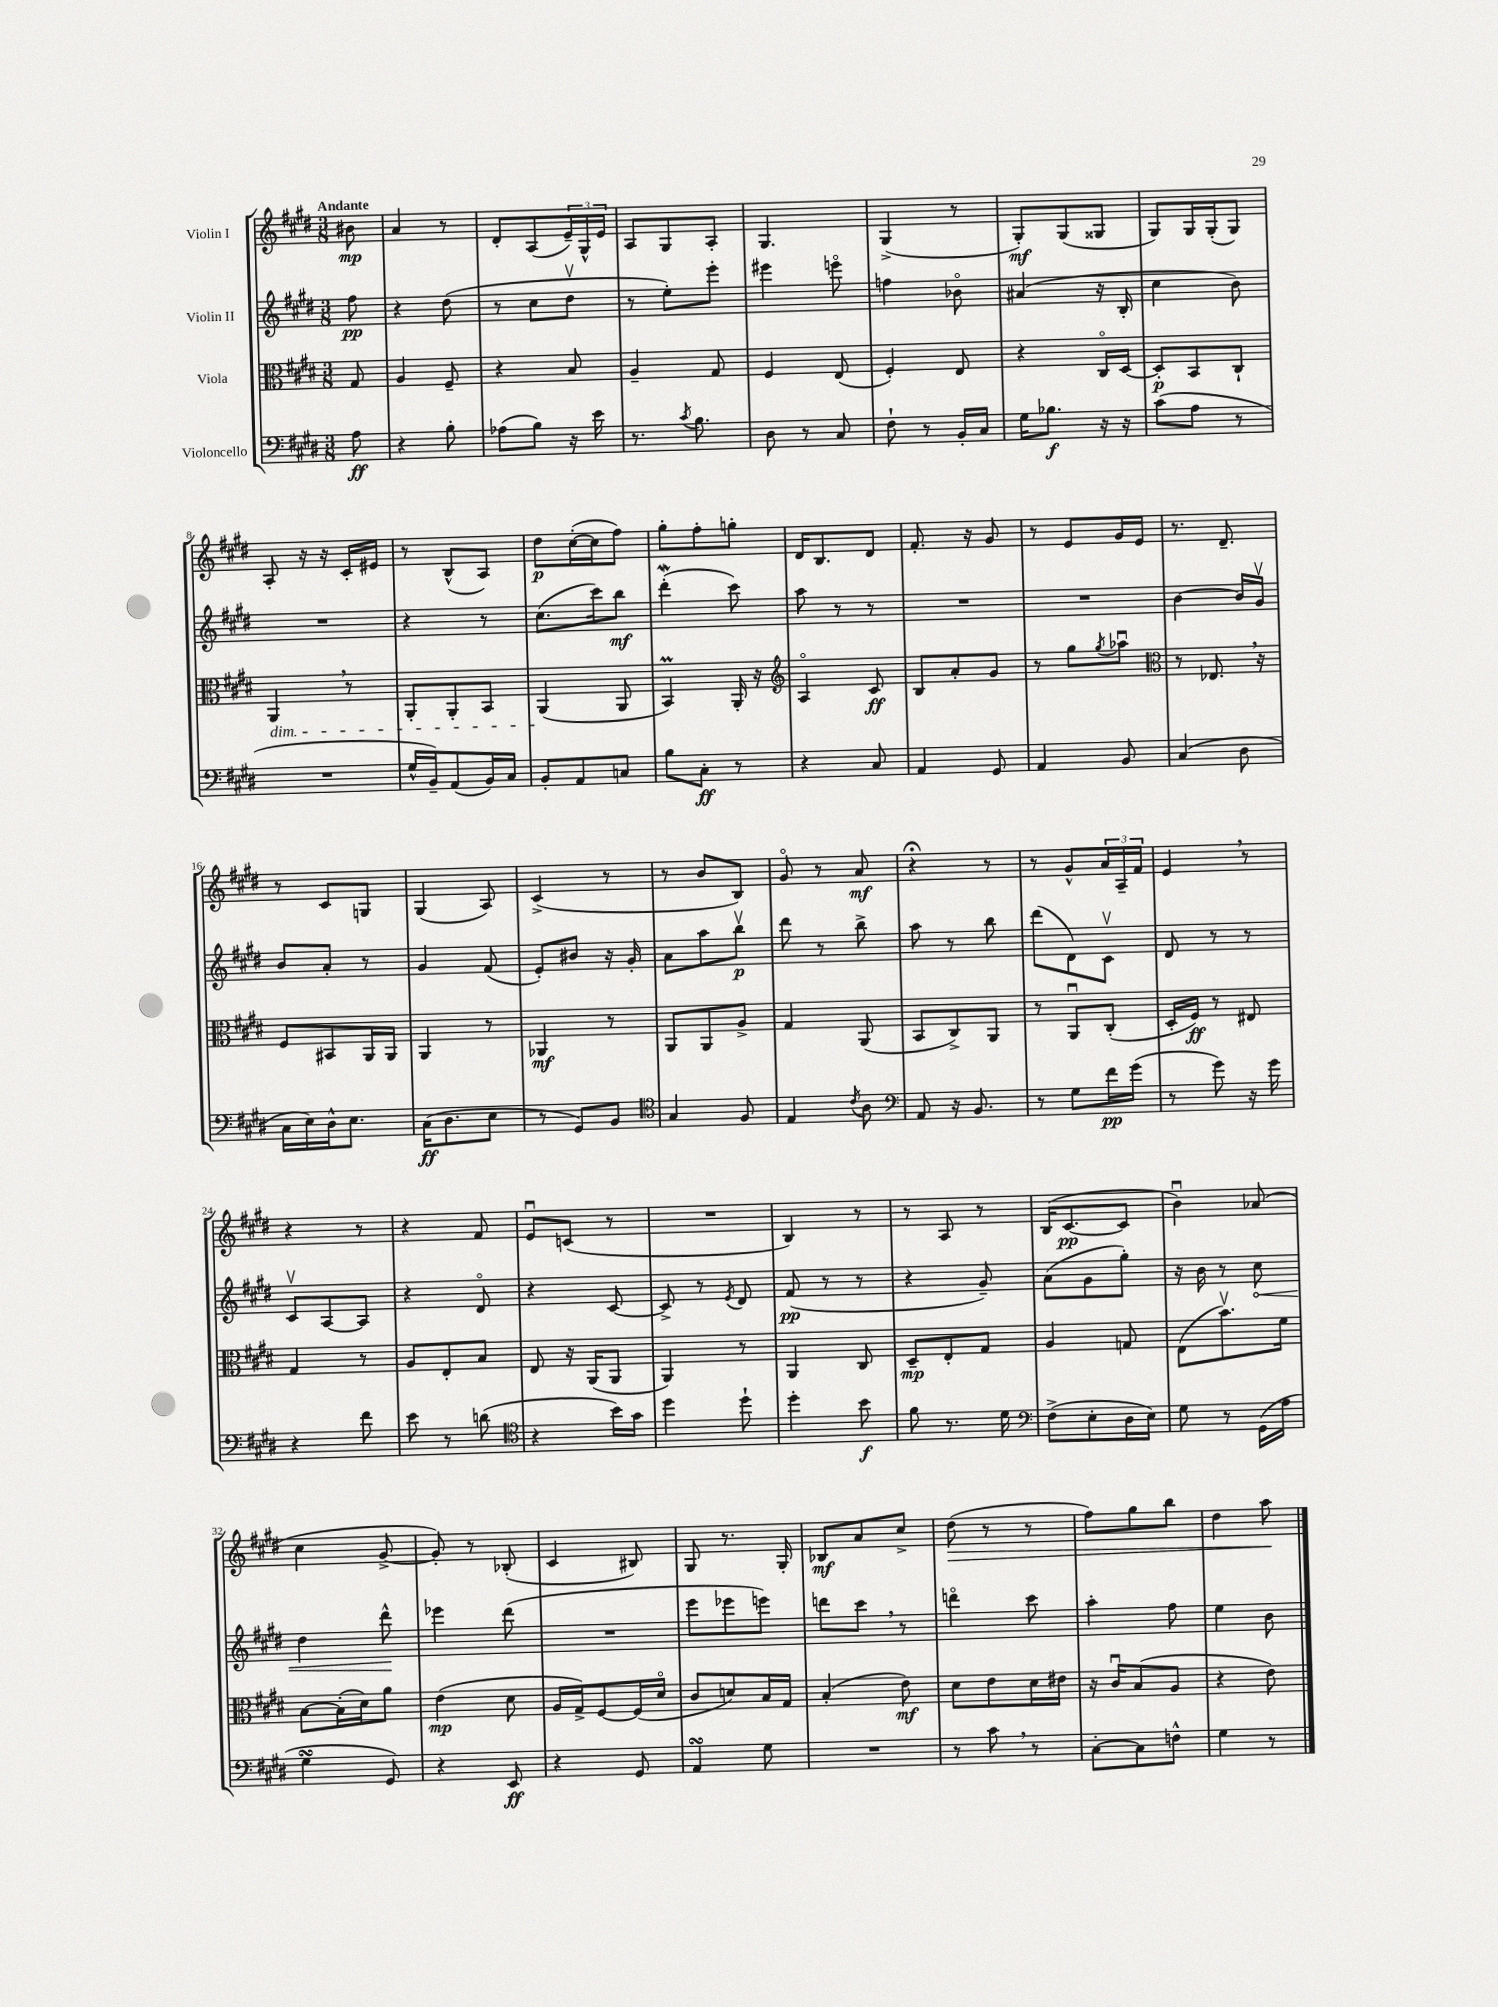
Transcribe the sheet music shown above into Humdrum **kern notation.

**kern	**kern	**kern	**kern
*staff4	*staff3	*staff2	*staff1
*clefF4	*clefC3	*clefG2	*clefG2
*k[f#c#g#d#]	*k[f#c#g#d#]	*k[f#c#g#d#]	*k[f#c#g#d#]
*M3/8	*M3/8	*M3/8	*M3/8
8A	8G#	8ff#	8b#
=	=	=	=
4r	4A	4r	4a
8B'	8F#~	(8dd#	8r
=	=	=	=
(8A-	4r	8r	8d#'
8B)	.	8cc#	(8A
16r	8B	8dd#v	24e~)
.	.	.	24G#^^
16e	.	.	.
.	.	.	24e
=	=	=	=
8.r	4A~	8r	8A
.	.	8ee')	8G#
8qc#	.	.	.
8.B	.	.	.
.	8G#	8eee'	8A'
=	=	=	=
8D#	4F#	4eee#	4.G#
8r	.	.	.
8C#	(8E	8eeeo	.
=	=	=	=
8F#`	4F#')	4ff	(4G#^
8r	.	.	.
16BB'	8E	8b-o	8r
16C#	.	.	.
=	=	=	=
16G#	4r	(4a#	8G#')
8.B-	.	.	.
.	.	.	(8G#
16r	16C#o	16r	8G##
16r	[16D#	16B'	.
=	=	=	=
(8c#	8D#']	4cc#	8G#)
8A	8BB	.	16G#
.	.	.	(16G#'
8r	8C#`	8b)	8G#)
=	=	=	=
4.r	4AA	4.r	8A'
.	.	.	16r
.	.	.	16r
.	8r	.	16c#'
.	.	.	16e#
=	=	=	=
16G#^^	8AA'	4r	8r
16BB~)	.	.	.
(8AA	8AA'	.	(8B^^
16BB)	8BB	8r	8A)
16C#	.	.	.
=	=	=	=
8BB'	(4AA	(8.cc#	8dd#
8AA	.	.	([16cc#'
.	.	16ccc#)	16cc#]
8C	8AA	8bb	8ff#)
=	=	=	=
8B	4BB)	(4ddd#'	8gg#'
8C#'	.	.	8ff#'
8r	16AA'	8ccc#)	8gg'
.	16r	.	.
=	=	=	=
*	*clefG2	*	*
4r	4Ao	8aa	16d#
.	.	.	8.B
.	.	8r	.
8C#	8c#	8r	8d#
=	=	=	=
4AA	8B	4.r	8.f#'
.	8a'	.	.
.	.	.	16r
8GG#	8g#	.	8g#
=	=	=	=
4AA	8r	4.r	8r
.	8gg#	.	8e
.	8qgg#	.	.
8BB	8aa-u	.	16g#
.	.	.	16e
=	=	=	=
*	*clefC3	*	*
(4C#	8r	[4b	8.r
.	8.E-	.	.
.	.	.	8.d#~
8D#	.	16b]	.
.	16r	16g#v	.
=	=	=	=
16C#	8F#	8b	8r
16E)	.	.	.
16D#^^	8BB#	8a'	8c#
8.E	.	.	.
.	16AA	8r	8G
.	16AA	.	.
=	=	=	=
(16C#	4AA	4g#	(4G#
8.D#	.	.	.
8E	8r	(8f#	8A)
=	=	=	=
8r	4AA-	8e')	(4c#^
8GG#)	.	8b#	.
8BB	8r	16r	8r
.	.	16g#'	.
=	=	=	=
*clefC4	*	*	*
4G#	8AA	8a	8r
.	8AA	8aa	8b
8F#	8A^	8bbv	8B)
=	=	=	=
4E	4G#	8ddd#	8g#o
.	.	8r	8r
8qc#	.	.	.
8A	(8AA	8bb^	8a
=	=	=	=
*clefF4	*	*	*
8AA	8BB	8aa	4r;
16r	8C#^)	8r	.
8.BB	.	.	.
.	8AA	8bb	8r
=	=	=	=
8r	8r	(8ddd#	8r
8G#	8AAu	8d#)	8g#^^
16f#	(8C#'	8c#v	24a
.	.	.	24A~
(16g#	.	.	.
.	.	.	24f#
=	=	=	=
8r	16D#'	8d#	4e
.	16F#)	.	.
8g#)	8r	8r	.
16r	8E#	8r	8r
16g#	.	.	.
=	=	=	=
4r	4G#	8c#v	4r
.	.	[8A	.
8f#	8r	8A]	8r
=	=	=	=
8e	8A	4r	4r
8r	8E'	.	.
(8d	8B	8d#o	8f#
=	=	=	=
*clefC4	*	*	*
4r	8E	4r	8eu
.	16r	.	(8c
.	(16AA	.	.
16b)	8AA	[8c#	8r
16g#	.	.	.
=	=	=	=
4dd#	4AA)	8c#^]	4.r
.	.	8r	.
.	.	8qe	.
8dd#`	8r	8d#	.
=	=	=	=
4dd#'	4AA	(8f#	4B)
.	.	8r	.
8b	8C#	8r	8r
=	=	=	=
8f#	8D#~	4r	8r
8.r	8E'	.	8A
.	8G#	8g#~)	8r
16d#	.	.	.
=	=	=	=
*clefF4	*	*	*
(8F#^	4A	(8a	(16B
.	.	.	[8.c#
8E'	.	8g#	.
16D#	8G	8gg#')	8c#]
16E)	.	.	.
=	=	=	=
8G#	(8E	16r	4bu)
.	.	16b	.
8r	8.bv)	8r	.
(16GG#	.	8cc#	(8a-
16A	16f#	.	.
=	=	=	=
4G#	[8B	4dd#	4cc#
.	(16B']	.	.
.	16d#)	.	.
8GG#)	8a	8ddd#^^	[8g#^
=	=	=	=
4r	(4e	4eee-	8g#'])
.	.	.	8r
8EE	8d#	(8ddd#	(8B-'
=	=	=	=
4r	16A	4.r	4c#
.	16G#^)	.	.
.	[8F#	.	.
8GG#	(16F#]	.	8B#)
.	16d#o	.	.
=	=	=	=
4AA	8c#	8eee	8G#
.	8d)	8eee-	8.r
8G#	16B	8eee)	.
.	16G#	.	16G#'
=	=	=	=
4.r	(4B'	8ddd	8B-
.	.	8ccc#	8a
.	8e)	8r	8cc#^
=	=	=	=
8r	8d#	4dddo	(8dd#
8c#	8e	.	8r
8r	16d#	8ccc#	8r
.	16e#	.	.
=	=	=	=
[8C#'	16r	4aa'	8ff#)
.	16c#u	.	.
8C#]	(8B	.	8gg#
8F^^	8A	8ff#	8bb
=	=	=	=
4G#	4r	4ee	4dd#
8r	8e)	8b	8aa
==	==	==	==
*-	*-	*-	*-
